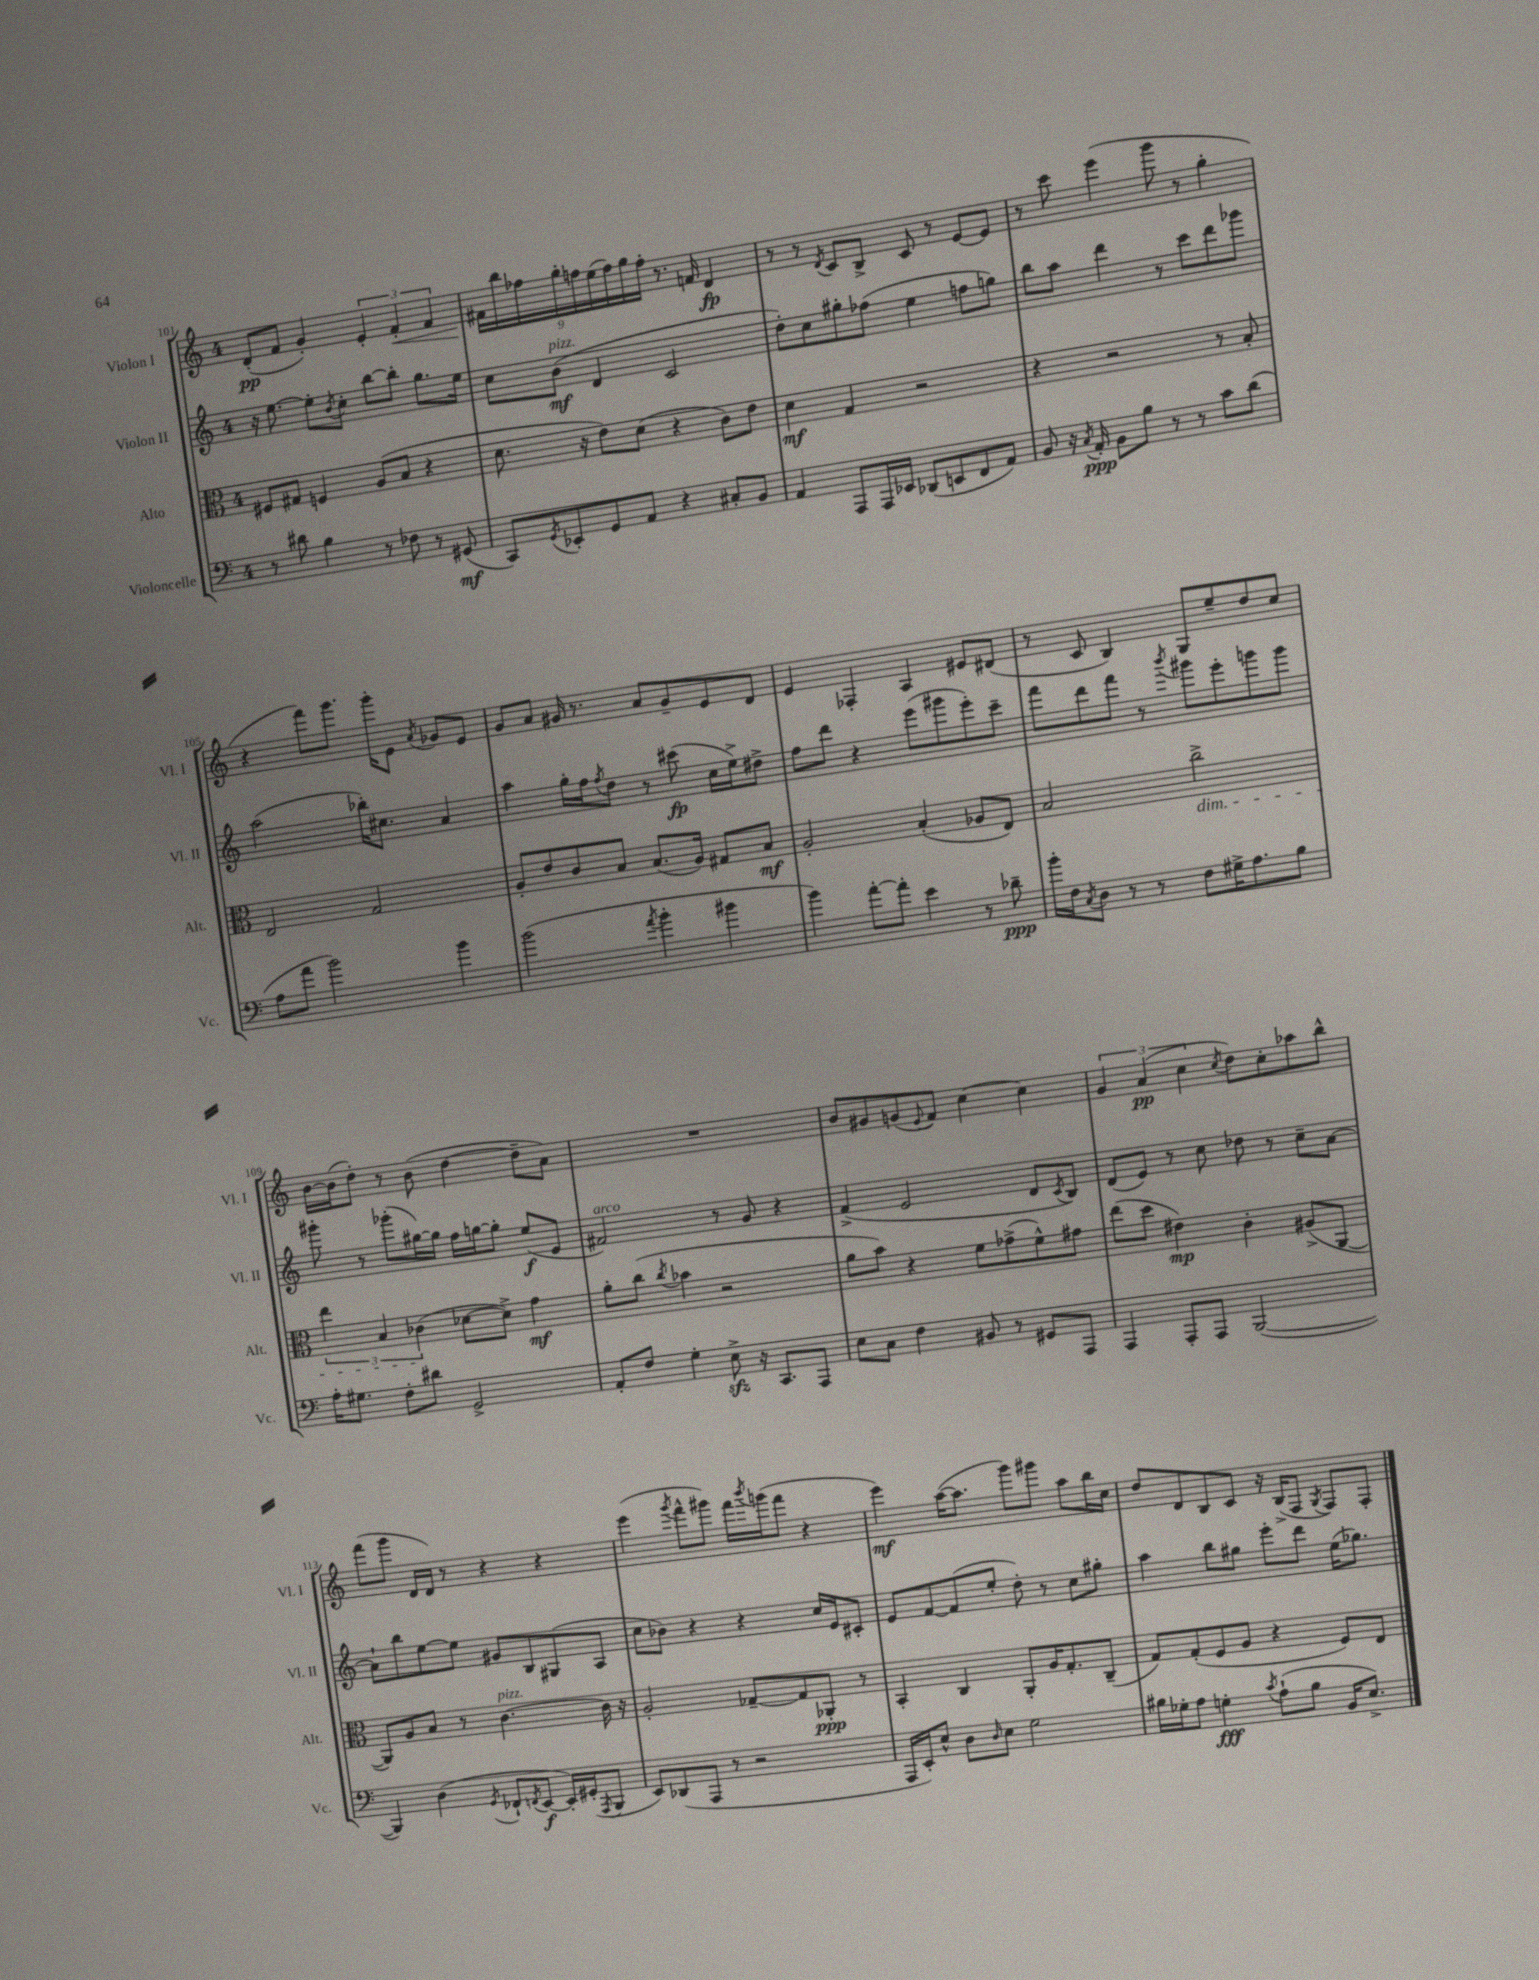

**kern	**kern	**kern	**kern
*staff4	*staff3	*staff2	*staff1
*clefF4	*clefC3	*clefG2	*clefG2
*k[]	*k[]	*k[]	*k[]
*M4/4	*M4/4	*M4/4	*M4/4
8r	8F#	16r	(8d'
.	.	[8.ee	.
8d#	8G#	.	8f
4B	4F	8ee']	4g')
.	.	8qb	.
.	.	8cc'	.
8r	(8A	[8bb	6e'
8F-	8B	8bb']	.
.	.	.	6f'
8r	4r	8.gg	.
.	.	.	6f
(8GG#	.	.	.
.	.	16ee	.
=	=	=	=
8CC)	8.d	8cc	18f#
.	.	.	18bb
.	.	.	18ff-
8qGG	.	.	.
8EE-'	.	(8b	.
.	.	.	18gg'
.	16r	.	.
.	.	.	18ff
8GG	8e)	4d	.
.	.	.	(18ee
.	.	.	18ff)
8AA	(8d	.	.
.	.	.	18gg
.	.	.	18ff'
4r	4r	2c	8.r
.	.	.	16f
8C#'	8c)	.	4d
8BB	8e	.	.
=	=	=	=
4AA	4d	8dd')	8r
.	.	8cc	8r
.	.	.	8qd
8AAA	4G	8gg#'	8c
16AAA	.	(8ff-	8B^
16EE-	.	.	.
(8DD-	2r	4ee	8c
8EE	.	.	8r
8FF	.	8ff	[8e
8AA)	.	8gg)	8e]
=	=	=	=
8BB	4r	8bb	8r
16r	.	8aa	8ccc
8qC	.	.	.
16AA'	.	.	.
8BB	2r	4ddd	(4eee
8B	.	.	.
8r	.	8r	8ggg
8r	.	8ccc	8r
8c	8r	8ddd	4gg'
(8d	8B'	8ggg-	.
=	=	=	=
8A	2E	(2aa	4r
8a	.	.	.
2b)	.	.	8fff)
.	.	.	8.ggg
.	2G	16bb-')	.
.	.	8.cc#	16ggg'
.	.	.	8e
.	.	.	8qa
4b	.	4a	8g-
.	.	.	8e
=	=	=	=
(2b	8A'	4aa	8g
.	8e	.	8a
.	8c	16gg'	16g#
.	.	16ff	8.r
.	.	8qff	.
.	8B	8dd	.
8qa	.	.	.
4b'	(8.B	8r	8a
.	.	(8ccc#	8g#~
.	16A)	.	.
4b#	8G#	16cc	8e
.	.	16ee^)	.
.	8B	8dd#^	8d
=	=	=	=
4b)	2A'	8ff	4e
.	.	8ddd	.
[8a'	.	4r	4F-'
8a']	.	.	.
4e	(4B'	(8eee	4A
.	.	8ggg#	.
8r	8A-	8eee')	8e#
8d-~	8E)	8ccc~	(8d#
=	=	=	=
16b'	2B	8fff	8r
16F	.	.	.
8qC	.	.	.
8D	.	8ddd	8c
8r	.	8fff	4B)
8r	.	8r	.
.	.	8qbbb	.
8F	2cc^	8ggg#	8G
16G#^	.	8eee'	8ee~
8.A	.	.	.
.	.	8ggg	8dd
8B	.	8ggg	8cc
=	=	=	=
16A'	6ee	8ggg#'	[16b
8.G#	.	.	(16b]
.	.	8r	8dd')
.	6B	.	.
8F'	.	(8ggg-'	8r
.	(6c-	.	.
8d#	.	[16gg#)	(8b
.	.	16gg#]	.
2GG^	[8d-	16ff	[4dd
.	.	[16gg	.
.	8d-^])	8gg']	.
.	4g	(8ee	8dd~]
.	.	8e	8a)
=	=	=	=
8AA'	8a'	2f#)	1r
8F	(8cc	.	.
.	8qcc	.	.
4G'	4b-	.	.
8E^	2r	8r	.
16r	.	8g	.
8.CC	.	.	.
.	.	4r	.
8AAA	.	.	.
=	=	=	=
8E	8a	(4f^	8b
8C	8b)	.	8g#
4F	4r	2e	(8g
.	.	.	8qqe
.	.	.	8f)
8BB#	8f	.	[4cc
8r	(8g-^	.	.
8GG#	8f^^)	8d	4cc]
.	.	8qc	.
8AAA	8g#	8B)	.
=	=	=	=
4AAA	(8ee	(8d	6g
.	8dd	8e)	.
.	.	.	(6a
8AAA'	4e#)	8r	.
.	.	.	6cc
8AAA	.	8cc	.
.	.	.	8qcc
([2BBB	4c'	8dd-	8dd)
.	.	8r	8cc'
.	(8A#^	8cc~	8aa-
.	[8AA	[8a	8bb^^
=	=	=	=
4BBB])	8AA])	8a`]	(8fff
.	8A	8bb	8ggg
(4D	8B	[8ee	16d
.	.	.	16d)
.	8r	8ee]	8r
8qGG	.	.	.
8FF-`	[4.c	8g#	4r
8qFF	.	.	.
[8EE	.	8B	.
16EE'])	.	(8G#	4r
(16GG#'	.	.	.
8qAAA	.	.	.
8BBB	16c]	8A	.
.	16r	.	.
=	=	=	=
8EE)	2A'	8cc	(4eee
(8DD-	.	8b-)	.
.	.	.	8qggg
8AAA	.	4r	8fff^^
8r	.	.	8ggg#)
2r	[8G-~	4r	16fff
.	.	.	8qbbb
.	.	.	(16ggg
.	8G-]	.	8fff
.	8AA-'	16cc	4r
.	.	16e	.
.	8r	8c#'	.
=	=	=	=
16AAA	4BB'	8e	4eee)
16EE')	.	.	.
8E^^	.	[8f	.
8D	4C	(8f]	([16aa
.	.	.	8.aa]
16qqD	.	.	.
8E	.	8ee'	.
2G	8AA'	8dd')	8ggg)
.	16A	8r	8ggg#
.	8.G'	.	.
.	.	8cc	8aa
.	(8C~	8gg#'	16bb
.	.	.	16cc
=	=	=	=
16B#	8G)	4aa	8dd
16G-'	.	.	.
8A	(8G'	.	8d
4G'	8F	8bb	8B
.	8A	8gg#	8c
8qc	.	.	.
(8A`	4r	8eee'	16r
.	.	.	(16B^
8B#	.	8ddd	8F
.	.	.	8qG
16BB	8F)	(16ee	8F)
8.E^)	.	8.gg-)	.
.	8E	.	8F'
==	==	==	==
*-	*-	*-	*-
